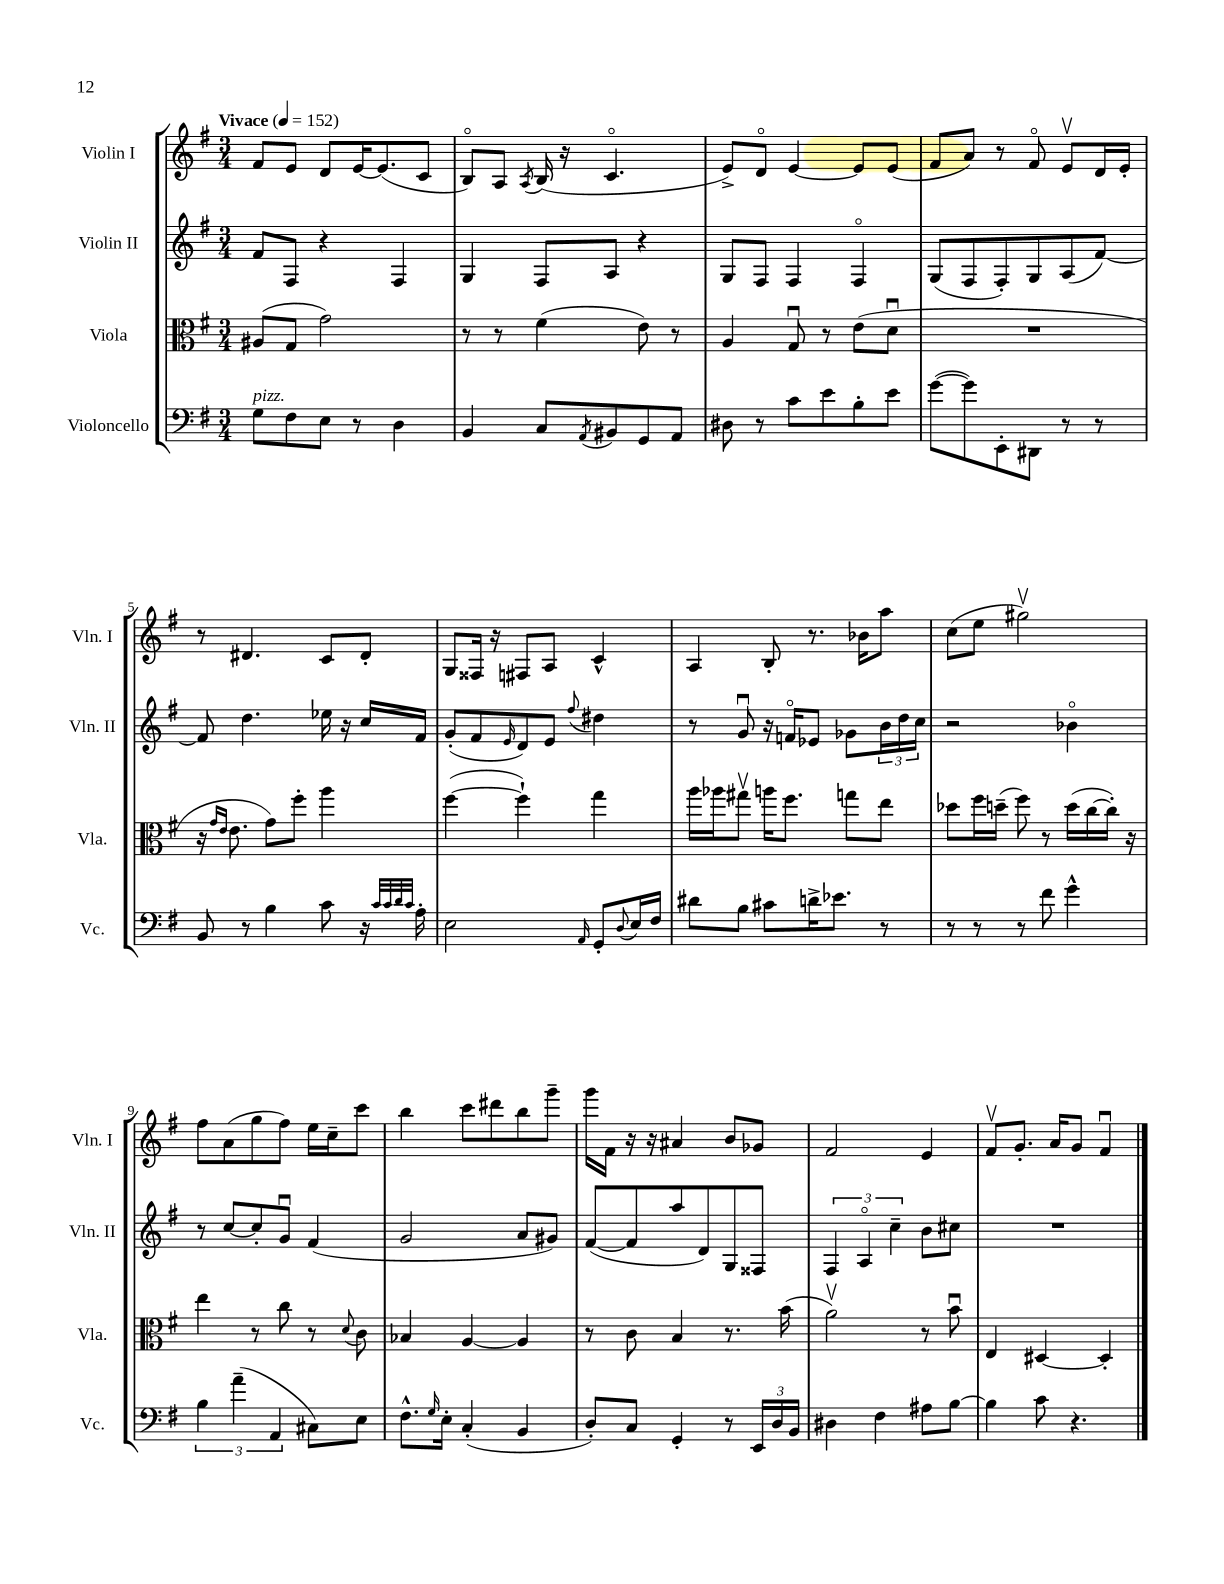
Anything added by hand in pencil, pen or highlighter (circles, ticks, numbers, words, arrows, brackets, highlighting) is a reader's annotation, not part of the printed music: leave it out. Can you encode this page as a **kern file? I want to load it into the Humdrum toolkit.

**kern	**kern	**kern	**kern
*part4	*part3	*part2	*part1
*staff4	*staff3	*staff2	*staff1
*I"Violoncello	*I"Viola	*I"Violin II	*I"Violin I
*I'Vc.	*I'Vla.	*I'Vln. II	*I'Vln. I
*clefF4	*clefC3	*clefG2	*clefG2
*k[f#]	*k[f#]	*k[f#]	*k[f#]
*M3/4	*M3/4	*M3/4	*M3/4
*MM152	*MM152	*MM152	*MM152
=1	=1	=1	=1
!	!	!	!LO:TX:a:B:t=Vivace
!LO:TX:a:i:t=pizz.	!	!	!
8G\L	(8A#X/L	8f#/L	8f#/L
8F#\	8G/J	8F#/J	8e/J
8E\J	2g\)	4r	8d/L
8r	.	.	[16e/K
.	.	.	(8.e/]
4D\	.	4F#/	.
.	.	.	8c/J
=2	=2	=2	=2
4BB/	8r	4G/	8B/L)
.	8r	.	8A/J
.	.	.	8qA/
8C/L	(4f#\	8F#/L	(16B/
.	.	.	16r
8qAA/	.	.	.
8BB#X/	.	8A/J	4.c/
8GG/	8e\)	4r	.
8AA/J	8r	.	.
=3	=3	=3	=3
8D#X\	4A/	8G/L	8e^/L)
8r	.	8F#/J	8d/J
8c\L	8Gu/	4F#/	[4e/
8e\	8r	.	.
8B'\	(8e\L	4F#/	8e/L]
8e\J	8du\J	.	(8e/J
=4	=4	=4	=4
([8g\L	2.r	(8G/L	8f#/L
8g\])	.	8F#/	8a/J)
8EE'\	.	8F#'/)	8r
8DD#X\J	.	8G/	8f#/
8r	.	(8A/	8ev/L
8r	.	[8f#/J)	16d/L
.	.	.	16e'/JJ
!!LO:LB:g=z
=5	=5	=5	=5
8BB/	16r	8f#/]	8r
.	16qqg/LL	.	.
.	16qqe/JJ	.	.
.	8.e\	.	.
8r	.	4.dd\	4.d#X/
4B\	8g\L)	.	.
.	8ff#'\J	.	.
8c\	4aa\	16ee-X\	8c/L
.	.	16r	.
16r	.	16cc/LL	8d#'/J
32qqc/LLL	.	.	.
32qqc/	.	.	.
32qqd/	.	.	.
32qqc/JJJ	.	.	.
16A'\	.	16f#/JJ	.
=6	=6	=6	=6
2E\	([4ff#\	(8g'/L	8G/L
.	.	8f#/	16F##X/Jk
.	.	.	16r
.	.	16qqe/	.
.	4ff#`\])	8d/)	8F#X/L
.	.	8e/J	8A/J
16qqAA/	.	8qqff#/	.
8GG'/L	4gg\	4dd#X\	4c^^/
8qqD/	.	.	.
16E/L	.	.	.
16F#/JJ	.	.	.
=7	=7	=7	=7
8d#X\L	16aa\LL	8r	4A/
.	16aa-X\J	.	.
8B\J	8gg#Xv\J	8gu/	.
8c#X\L	16aan\KL	16r	8B'/
.	8.ff#\J	16fn/KL	.
16dn^\K	.	8e-X/J	8.r
8.e-X\J	.	.	.
.	8ggn\L	8g-X\L	.
.	.	.	16b-X\KL
8r	8ee\J	24b\L	8aa\J
.	.	24dd\	.
.	.	24cc\JJ	.
=8	=8	=8	=8
8r	8dd-X\L	2r	(8cc\L
8r	16ff#\L	.	8ee\J
.	(16ddn~\JJ	.	.
8r	8ff#\)	.	2gg#Xv\)
8f#\	8r	.	.
4g^^\	(16dd\LL	4b-X\	.
.	[16cc\	.	.
.	16cc'\JJ])	.	.
.	16r	.	.
!!LO:LB:g=z
=9	=9	=9	=9
6B\	4ee\	8r	8ff#\L
.	.	[8cc/L	(8a\
(6a~\	.	.	.
.	8r	8cc'/]	8gg\
6AA/	.	.	.
.	8cc\	8gu/J	8ff#\J)
8C#X\L)	8r	(4f#/	16ee\LL
.	.	.	16cc~\J
.	8qqd/	.	.
8E\J	8c\	.	8ccc\J
=10	=10	=10	=10
8.F#^^\L	4B-X/	2g/	4bb\
16qqG/	.	.	.
16E'\Jk	.	.	.
(4C'/	[4A/	.	8ccc\L
.	.	.	8ddd#X\
4BB/	4A/]	8a/L	8bb\
.	.	8g#X/J)	8ggg~\J
=11	=11	=11	=11
8D'/L)	8r	([8f#/L	16ggg\LL
.	.	.	16f#\JJ
8C/J	8c\	8f#/]	16r
.	.	.	16r
4GG'/	4B/	8aa/	4a#X/
.	.	8d/)	.
8r	8.r	8G/	8b/L
24EE/LL	.	8F##X/J	8g-X/J
24D/	.	.	.
.	(16b\	.	.
24BB/JJ	.	.	.
=12	=12	=12	=12
4D#X\	2av\)	6F#/	2f#/
.	.	6A/	.
4F#\	.	.	.
.	.	6cc~\	.
8A#X\L	8r	8b\L	4e/
[8B\J	8bu\	8cc#X\J	.
=13	=13	=13	=13
4B\]	4E/	2.r	8f#v/L
.	.	.	8.g'/J
8c\	[4D#X/	.	.
.	.	.	16a/KL
4.r	.	.	8g/J
.	4D#'/]	.	4f#u/
==	==	==	==
*-	*-	*-	*-
